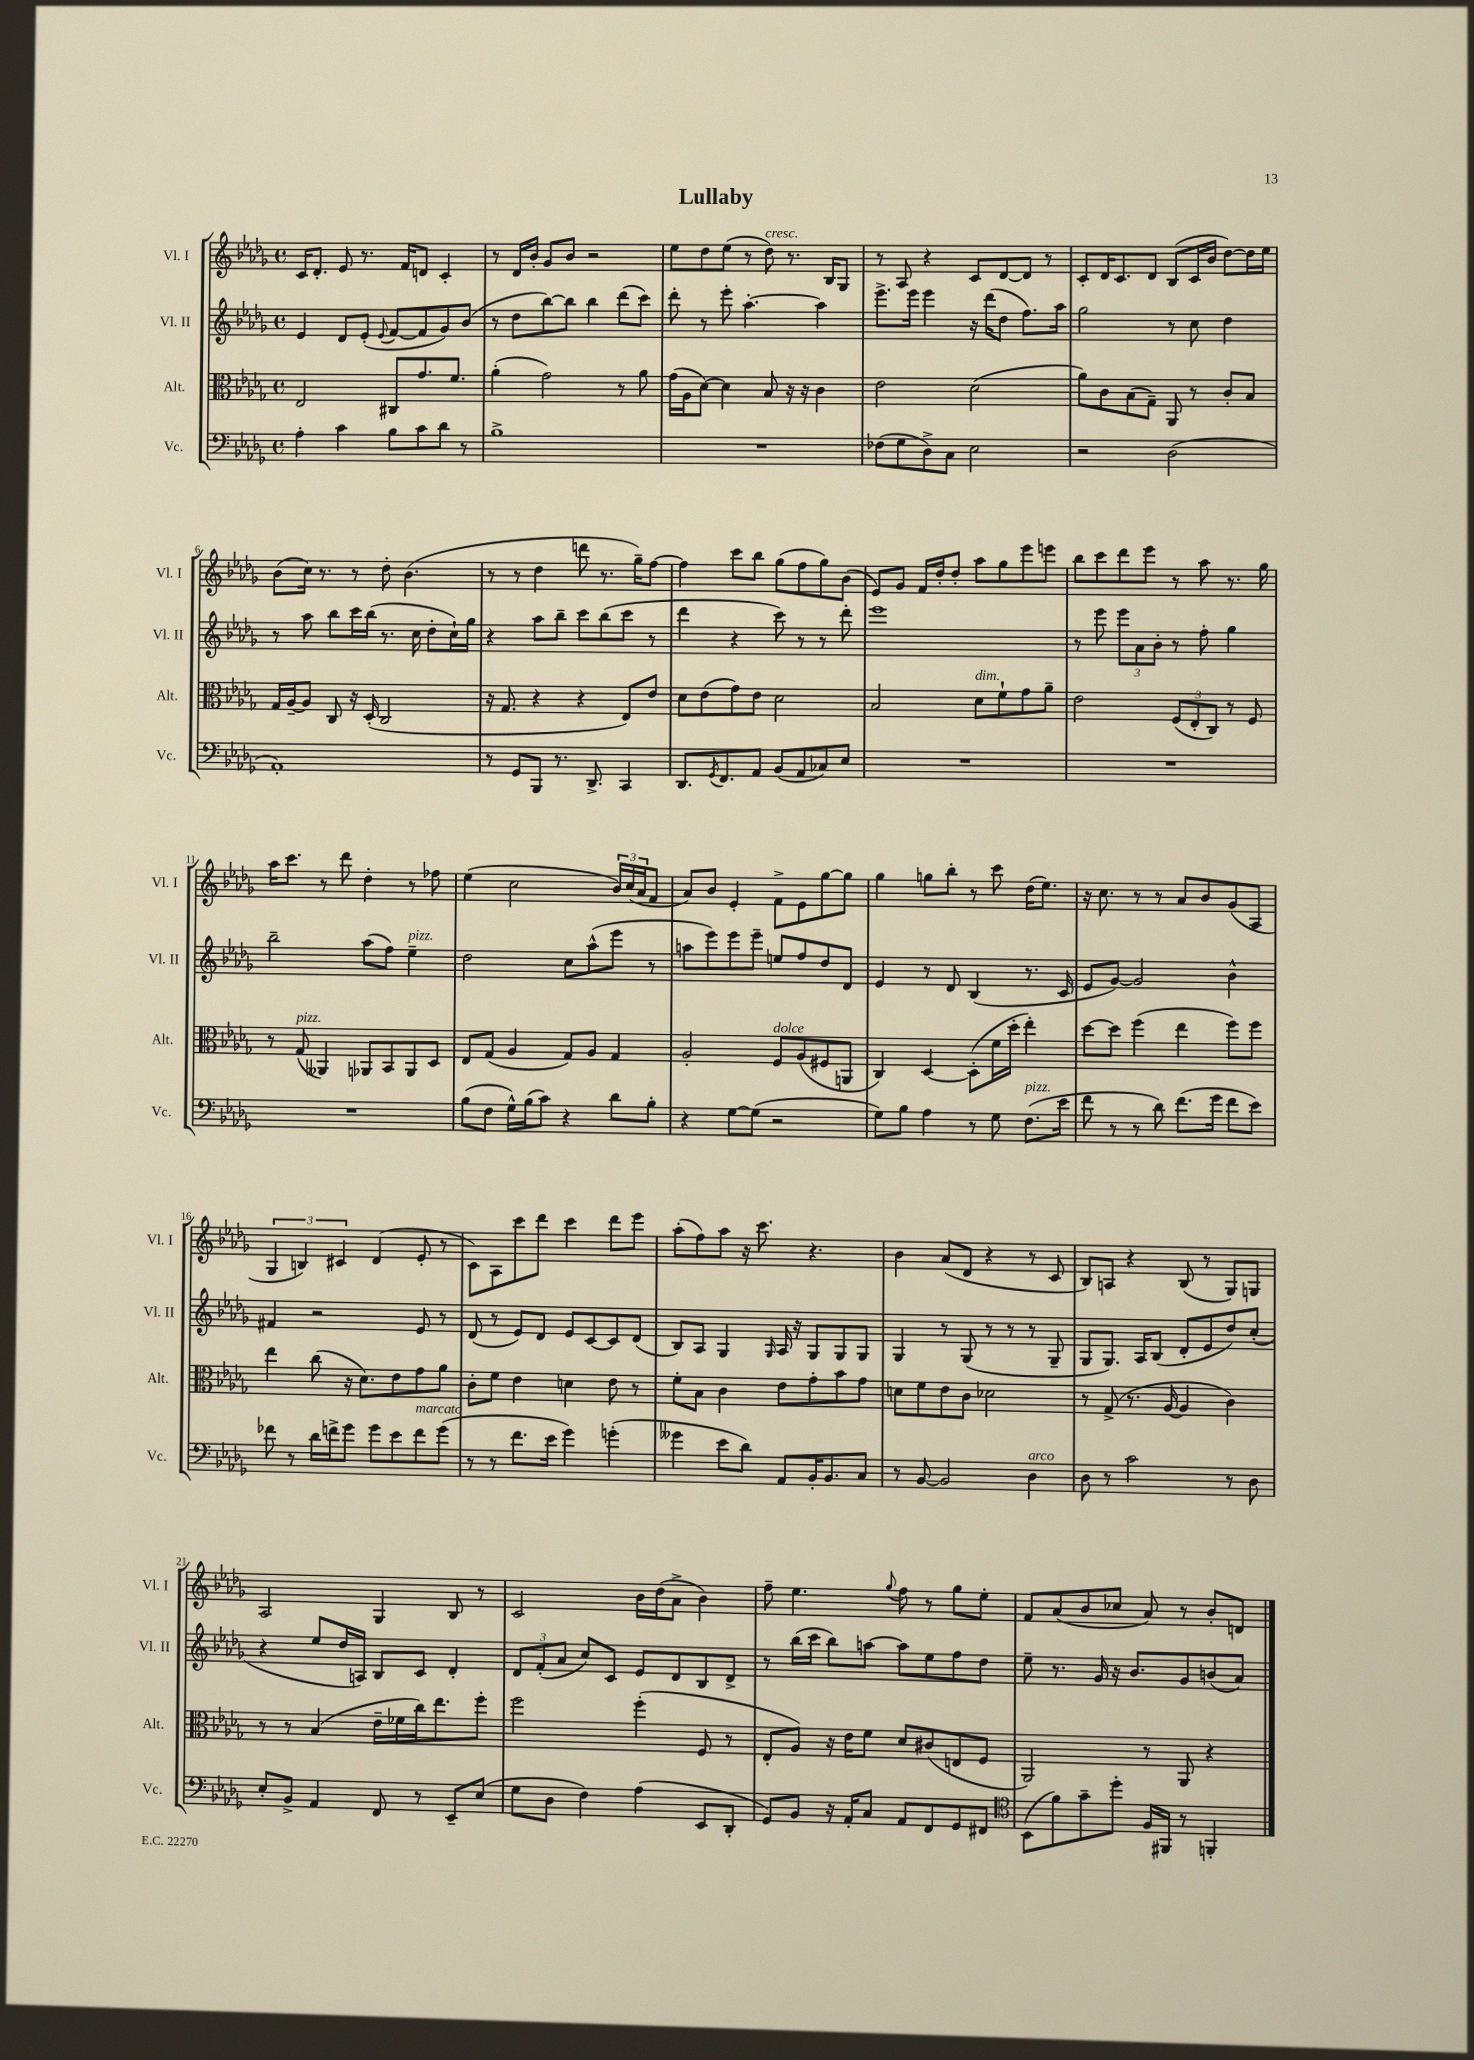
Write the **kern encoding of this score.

**kern	**kern	**kern	**kern
*part4	*part3	*part2	*part1
*staff4	*staff3	*staff2	*staff1
*I"Vc.	*I"Alt.	*I"Vl. II	*I"Vl. I
*I'Vc.	*I'Alt.	*I'Vl. II	*I'Vl. I
*clefF4	*clefC3	*clefG2	*clefG2
*k[b-e-a-d-g-]	*k[b-e-a-d-g-]	*k[b-e-a-d-g-]	*k[b-e-a-d-g-]
*M4/4	*M4/4	*M4/4	*M4/4
*met(c)	*met(c)	*met(c)	*met(c)
=1	=1	=1	=1
4A-'\	2E-/	4e-/	16c/KL
.	.	.	8.d-'/J
4c\	.	8d-/L	8e-/
.	.	(8e-'/J	8.r
.	.	8qqe-/	.
8B-\L	8C#X/L	[8f/L	.
.	.	.	16f/KL
8c\	8.g-/	8f/]	8dn/J
8d-\J	.	8g-/)	4c'/
.	8.f/J	.	.
8r	.	(8b-/J	.
=2	=2	=2	=2
1B-^	(4a-'\	8r	8r
.	.	8dd-\L	16d-/LL
.	.	.	16b-'/JJ
.	2g-\)	[8bb-\)	8g-/L
.	.	8bb-\J]	8b-/J
.	.	4bb-\	2r
.	8r	(8ddd-\L	.
.	8a-\	8ccc\J)	.
=3	=3	=3	=3
1r	(16g-\LL	8ddd-'\	8ee-\L
.	16A-\J	.	.
.	[8d-\J)	8r	8dd-\
.	4d-\]	8eee-'\	(8ee-\J
.	.	[4.aa-'\	8r
!	!	!	!LO:TX:a:i:t=cresc.
.	8B-/	.	8dd-\)
.	16r	.	8.r
.	16r	.	.
.	4c\	4aa-\]	.
.	.	.	16B-/KL
.	.	.	8G-/J
=4	=4	=4	=4
(8F-X\L	2e-\	8.eee-^\L	8r
8G-\	.	.	8A-/
.	.	16eee-\Jk	.
8D-^\)	.	4eee-\	4r
8C\J	.	.	.
2E-\	(2d-\	16r	8c/L
.	.	(16ddd-\KL	.
.	.	8dd-\J	[8d-/
.	.	8.ff\L)	8d-/J]
.	.	.	8r
.	.	16aa-\Jk	.
=5	=5	=5	=5
2r	8a-\L)	2gg-\	8c'/L
.	8c\	.	16d-/K
.	.	.	8.c/
.	(8B-\	.	.
.	8G-~\J)	.	8d-/J
(2D-\	8AA-/	8r	(8B-/L
.	8r	8cc\	16c/L
.	.	.	16b-/JJ
.	8c'/L	4dd-\	[8dd-\L)
.	8B-/J	.	16dd-\L]
.	.	.	16ee-\JJ
!!LO:LB:g=z
=6	=6	=6	=6
1AA-')	16G-/LL	8r	(8b-\L
.	[16A-~/J	.	.
.	8A-/J]	8aa-\	16cc\Jk)
.	.	.	8.r
.	8C/	8bb-\L	.
.	16r	16ccc\L	8r
.	(16D-'/	(16bb-\JJ	.
.	2C/	8.r	8dd-'\
.	.	.	(4.b-\
.	.	16cc\	.
.	.	8dd-'\L	.
.	.	16cc`\L)	.
.	.	16gg-\JJ	.
=7	=7	=7	=7
8r	16r	4r	8r
.	8.G-/	.	.
8GG-/L	.	.	8r
8BBB-/J	4r	8aa-\L	4dd-\
8.r	.	8bb-~\J	.
.	4r	8ccc\L	8dddn\
8.DD-^/	.	.	.
.	.	(8bb-\	8.r
4CC/	8E-/L)	8ccc\J	.
.	.	.	16gg-~\KL)
.	8e-/J	8r	[8ff\J
=8	=8	=8	=8
8.DD-/L	8d-\L	4ddd-\	4ff\]
.	(8e-\	.	.
8qGG-/	.	.	.
8.FF/	.	.	.
.	8g-\)	4r	8ccc\L
8AA-/J	8e-\J	.	8bb-\J
(8BB-/L	2d-\	8ccc\)	(8gg-\L
8AA-/	.	8r	8ff\
8C-X/)	.	8r	8gg-\)
8E-/J	.	8ddd-'\	(8b-\J
=9	=9	=9	=9
1r	2B-/	1eee-	8e-/L)
.	.	.	8g-/J
.	.	.	16f/LL
.	.	.	16dd-'/J
.	.	.	8dd-'/J
!	!LO:TX:a:i:t=dim.	!	!
.	8d-\L	.	8aa-\L
.	8f`\	.	8gg-\
.	8g-\	.	8eee-\
.	8a-~\J	.	8eeen\J
=10	=10	=10	=10
1r	2e-\	8r	8bb-\L
.	.	8eee-\	8ccc\
.	.	12eee-\L	8ddd-\
.	.	12a-\	.
.	.	.	8eee-\J
.	.	12b-'\J	.
.	(12F/L	8r	8r
.	12E-'/	.	.
.	.	8ff'\	8aa-\
.	12C/J)	.	.
.	8r	4gg-\	8.r
.	8F/	.	.
.	.	.	16gg-\
!!LO:LB:g=z
=11	=11	=11	=11
1r	8r	2bb-~\	16aa-\KL
.	.	.	8.ccc\J
!	!LO:TX:a:i:t=pizz.	!	!
.	(8G-/	.	.
.	4AA--X/)	.	8r
.	.	.	8ddd-\
.	8AA-X/L	(8aa-\L	4dd-'\
.	8BB-/	8ff\J)	.
!	!	!LO:TX:a:i:t=pizz.	!
.	8AA-/	4ee-~\	8r
.	8D-/J	.	8ff-X\
=12	=12	=12	=12
(8B-\L	8E-/L	2dd-\	(4ee-\
8F\J	(8G-/J	.	.
16G-^^\LL)	4A-/	.	2cc\
(16B-\J	.	.	.
8c\J)	.	.	.
4r	8G-/L)	8cc\L	.
.	8A-/J	(8aa-^^\	.
8d-\L	4G-/	8eee-\J	24b-/LL)
.	.	.	(24cc/
.	.	.	24a-/J
8B-'\J	.	8r	8f/J
=13	=13	=13	=13
4r	2A-'/	8aan\L	8a-/L)
.	.	8eee-\)	8b-/J
[8G-\L	.	8eee-\	4e-'/
(8G-\J]	.	8eee-~\J	.
!	!LO:TX:a:i:t=dolce	!	!
2r	8F/L	8een/L	8f^\L
.	(8A-/	8ff/	8e-\
.	8F#X/	8dd-/	[8gg-\
.	8AAn/J	8d-/J	8gg-\J]
=14	=14	=14	=14
8G-\L)	4C/)	4e-/	4gg-\
8B-\J	.	.	.
4A-\	[4D-/	8r	8ggn\L
.	.	8d-/	8bb-'\J
8r	(8D-'\L]	(4B-/	8r
8G-\	16f\L	.	8ccc\
.	16dd-'\JJ	.	.
!LO:TX:a:i:t=pizz.	!	!	!
(8.F\L	4ee-'\)	8.r	(16dd-\KL
.	.	.	8.ee-\J)
16e-\Jk	.	16c/	.
=15	=15	=15	=15
8f\	[8dd-\L	8e-/L	16r
.	.	.	8.cc\
8r	8dd-\J]	[8g-/J)	.
8r	(4ff\	2g-/]	8r
8d-\)	.	.	8r
(8.f\L	4ee-\	.	8a-/L
.	.	.	8b-/
16g-\Jk	.	.	.
8f\L	8ff\L)	4b-^^\	(8g-/
8e-\J)	8ff\J	.	8A-/J
!!LO:LB:g=z
=16	=16	=16	=16
8f-X\	4ee-\	4f#X/	6G-/
8r	.	.	.
.	.	.	6Bn/)
16d-\LL	(8cc\	2r	.
16fn^\J	.	.	.
.	.	.	6c#X/
8g-\J	16r	.	.
.	8.d-\L)	.	.
8g-\L	.	.	(4d-/
8e-\	8e-\	.	.
!LO:TX:a:i:t=marcato	!	!	!
8f\	8g-\	8e-/	8e-'/
(8g-\J	8a-\J	8r	8r
=17	=17	=17	=17
8r	8c'\L	(8d-/	8c\L)
8r	8f\J	8r	8A-\
8.f\L	4e-\	8e-/L)	8ccc\
.	.	8d-/J	8ddd-\J
16e-\Jk	.	.	.
4g-\)	4dn\	8e-/L	4ccc\
.	.	[8c/	.
(4gn'\	8e-\	8c/]	8ddd-\L
.	8r	(8d-/J	8eee-\J
=18	=18	=18	=18
4g--X\	8f'\L	8B-/L)	(8aa-'\L
.	8B-\J	8A-/J	8ff\)
8e-\L	4c\	4G-/	8aa-\J
8d-\J)	.	.	16r
.	.	.	8.ccc\
.	.	16qqG-/	.
8AA-/L	8e-\L	16A-/	.
.	.	16r	.
16BB-'/K	8g-'\	8G-/L	4.r
8.BB-/	.	.	.
.	8b-\	8G-/	.
8C/J	8g-\J	8G-/J	.
=19	=19	=19	=19
8r	8dn\L	4G-/	4b-\
[8BB-/	8f\	.	.
2BB-/]	8e-\	8r	(8a-/L
.	8c\J	(8G-/	8d-/J
.	2d-X\	8r	4r
.	.	8r	.
!LO:TX:a:i:t=arco	!	!	!
4D-\	.	8r	8r
.	.	8G-~/	8c/
=20	=20	=20	=20
8D-\	8r	8G-/L	8B-/L)
8r	(8G-^/	8.G-/J)	8An/J
2c\	8.r	.	4r
.	.	16A-/KL	.
.	.	(8B-/J	.
.	[16A-/	.	.
.	4A-/]	8d-'/L	(8B-/
.	.	8e-/	8r
8r	4c\)	8dd-/)	8G-/L)
8D-\	.	(8cc'/J	8Gn/J
!!LO:LB:g=z
=21	=21	=21	=21
8E-'/L	8r	4r	2A-/
8BB-^/J	8r	.	.
4AA-/	(4B-/	8ee-/L	.
.	.	16dd-/L	.
.	.	16An/JJ)	.
8FF/	16e-~\LL	8B-/L	4G-/
.	16f-X\	.	.
8r	16cc\J)	8c/J	.
.	8.ee-\	.	.
8EE-~/L	.	4d-'/	8B-/
(8E-/J	8ff'\J	.	8r
=22	=22	=22	=22
8G-\L	2ff\	12d-/L	2c/
.	.	(12f'/	.
8D-\J	.	.	.
.	.	12a-/J	.
4F\)	.	8cc/L)	.
.	.	8c/J	.
(4A-\	(4ff'\	8e-/L	16b-\LL
.	.	.	(16dd-\J
.	.	8d-/	8a-^\J
8EE-/L	8F/	8B-/	4b-\)
8DD-'/J	8r	8d-^/J	.
=23	=23	=23	=23
8GG-/L)	8E-'/L	8r	8ff~\
8BB-/J	8A-/J)	(16bb-\LL	4.ee-\
.	.	16ccc\JJ	.
16r	16r	8bb-\L)	.
16AA-'/KL	16e-\KL	.	.
8C/J	8f\J	[8aan\J	.
.	.	.	8qqgg-/
8AA-/L	8d-/L	8aa\L]	8ff\
8FF/	(8c#X/	8ee-\	8r
8GG-/	8En/	8ff\	8gg-\L
8FF#X/J	8F/J	8dd-\J	8ee-'\J
=24	=24	=24	=24
*clefC4	*	*	*
(8BB-\L	2AA-/)	8ee-~\	8f/L
8f\)	.	8.r	(8a-/
8g-~\	.	.	8b-/
.	.	16g-/	.
8dd-'\J	.	16r	8cc-X/J
.	.	8.b-/L	.
16F/LL	8r	.	8a-/)
16FF#X/JJ	.	.	.
8r	8AA-/	8g-/	8r
4FFn'/	4r	(8bn/	8b-'/L
.	.	8a-/J)	8dn/J
==	==	==	==
*-	*-	*-	*-
